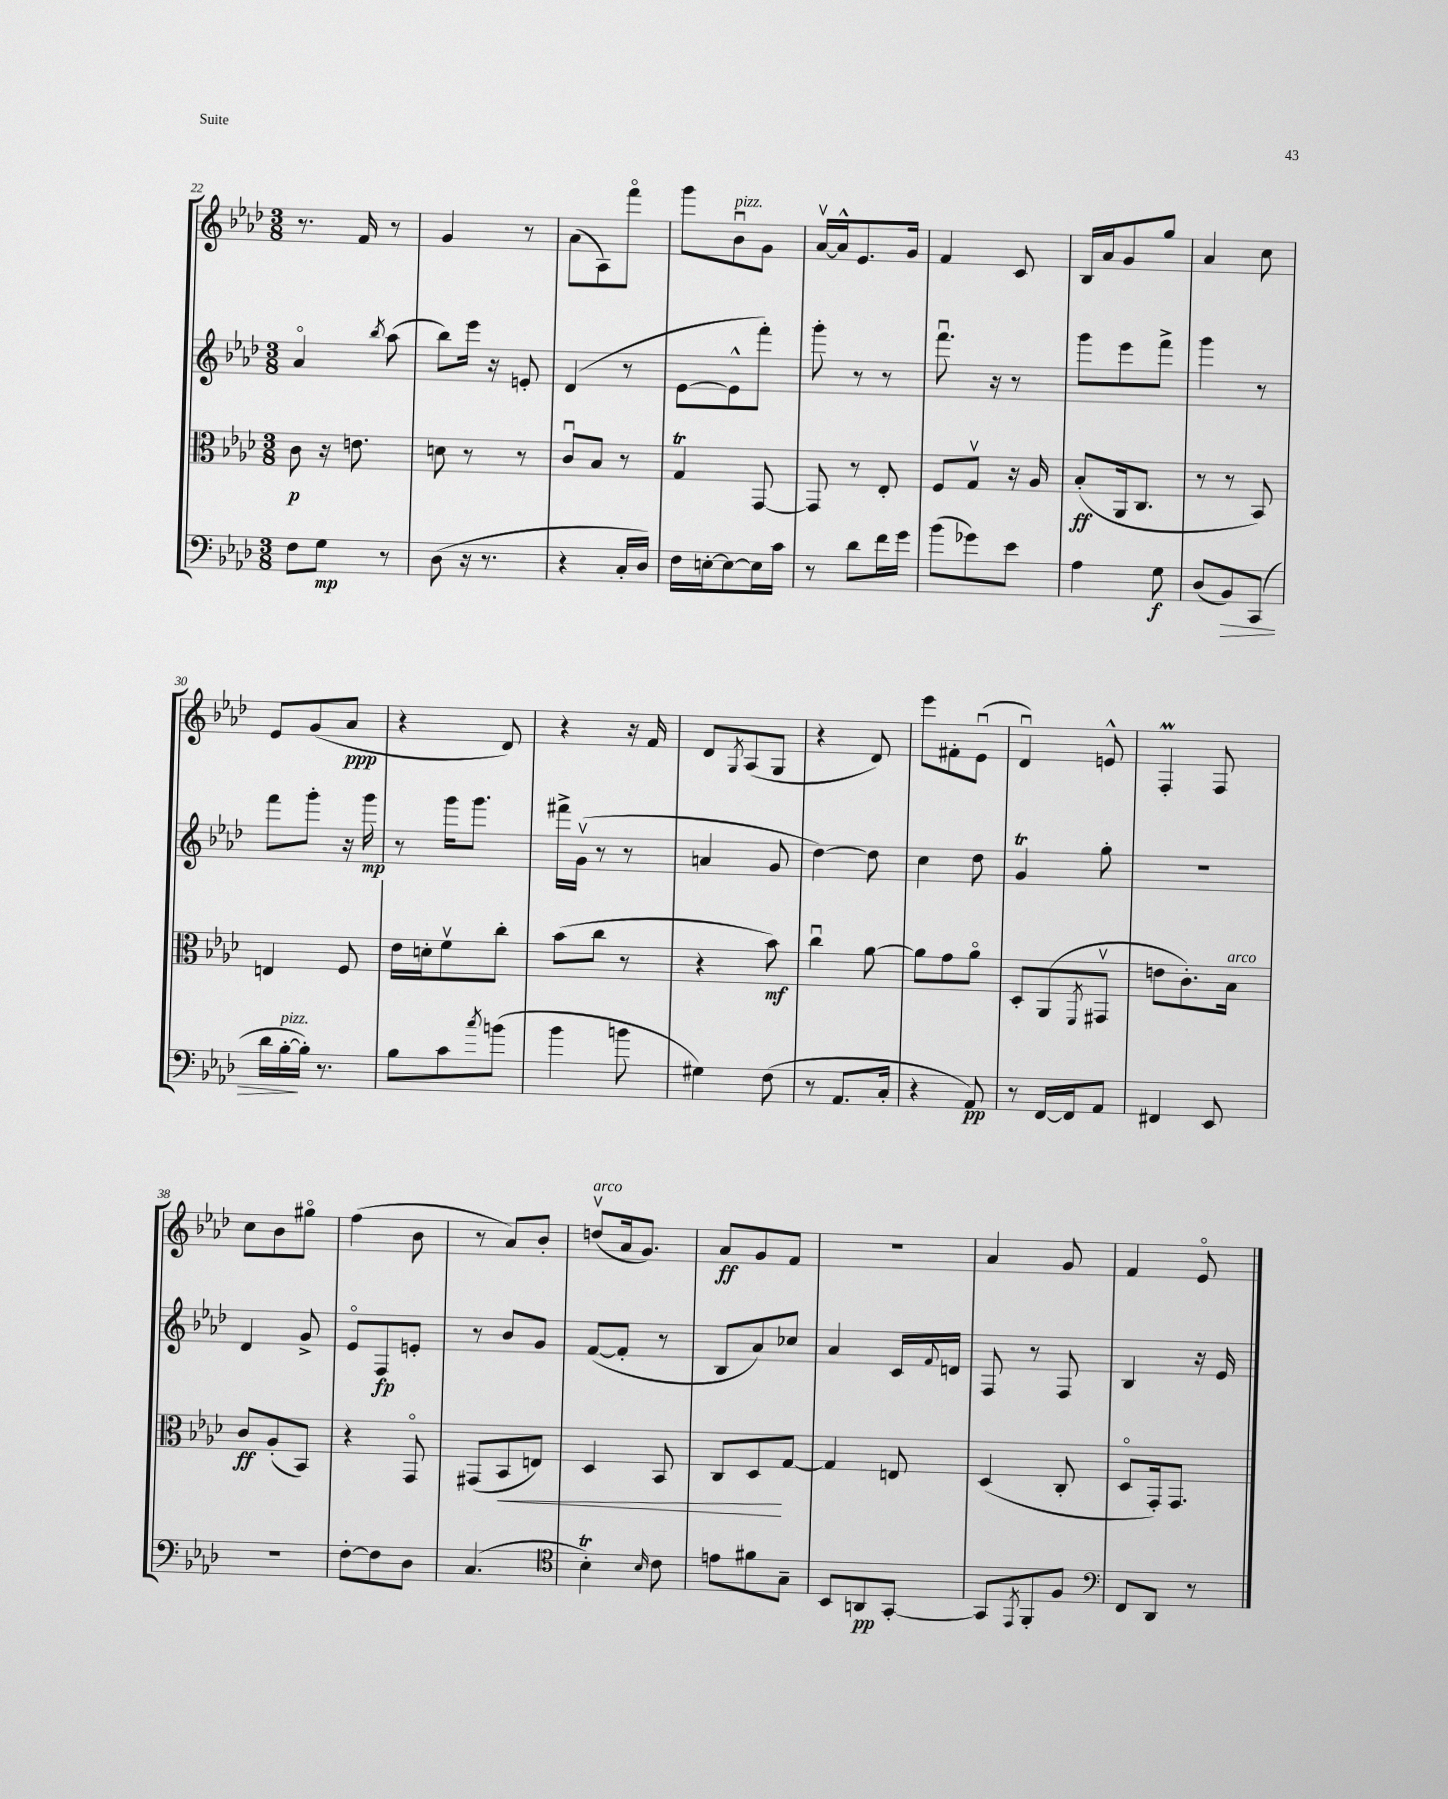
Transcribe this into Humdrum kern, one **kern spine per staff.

**kern	**kern	**kern	**kern
*staff4	*staff3	*staff2	*staff1
*clefF4	*clefC3	*clefG2	*clefG2
*k[b-e-a-d-]	*k[b-e-a-d-]	*k[b-e-a-d-]	*k[b-e-a-d-]
*M3/8	*M3/8	*M3/8	*M3/8
8F	8c	4a-o	8.r
8G	16r	.	.
.	8.e	.	16f
.	.	8qbb-	.
8r	.	(8aa-	8r
=	=	=	=
(8D-	8d	8bb-)	4g
16r	8r	16eee-	.
8.r	.	16r	.
.	8r	8e'	8r
=	=	=	=
4r	8cu	(4d-	(8a-
.	8B-	.	8A-)
16C'	8r	8r	8fffo
16D-)	.	.	.
=	=	=	=
16F	4G	[8e-	8ggg
[16E'	.	.	.
8E_	.	8e-^^]	8b-u
16E]	[8GG	8fff')	8g
16c	.	.	.
=	=	=	=
8r	8GG]	8ggg'	[16a-v
.	.	.	16a-^^]
8d-	8r	8r	8.e-
16f	8E-'	8r	.
16g	.	.	16g
=	=	=	=
(8b-	8F	8.fffu	4f
8g-)	8Gv	.	.
.	.	16r	.
8e-	16r	8r	8c
.	16A-	.	.
=	=	=	=
4A-	(8B-'	8ggg	16B-
.	.	.	16a-
.	16AA-	8eee-	8g
.	8.C	.	.
8G	.	8fff^	8gg
=	=	=	=
(8D-	8r	4ggg	4a-
8BB-)	8r	.	.
(8CC	8BB-)	8r	8cc
=	=	=	=
16d-	4E	8fff	8e-
[16B-'	.	.	.
16B-'])	.	8ggg'	(8g
8.r	.	.	.
.	8F	16r	8a-
.	.	16ggg	.
=	=	=	=
8B-	16e-	8r	4r
.	16d'	.	.
8c	8fv	16ggg	.
.	.	8.ggg	.
8qcc	.	.	.
(8b	8cc'	.	8d-)
=	=	=	=
4b-	(8b-	16fff#^	4r
.	.	(16gv	.
.	8cc	8r	.
8b	8r	8r	16r
.	.	.	16f
=	=	=	=
4G#)	4r	4a	8d-
.	.	.	8qG
.	.	.	(8A-
(8F	8b-)	8g	8G
=	=	=	=
8r	4ccu	[4dd-)	4r
8.AA-	.	.	.
.	[8a-	8dd-]	8d-)
16C'	.	.	.
=	=	=	=
4r	8a-]	4cc	8eee-
.	8g	.	8f#'
8AA-)	8a-o	8dd-	(8e-u
=	=	=	=
8r	8D-'	4g	4d-u)
[16FF	(8AA-	.	.
16FF]	.	.	.
.	8qFF	.	.
8AA-	8GG#v	8gg'	8e^^
=	=	=	=
4FF#	8e	4.r	4F'
.	8.c')	.	.
8EE-	.	.	8F
.	16B-	.	.
=	=	=	=
4.r	8c	4d-	8cc
.	(8A-'	.	8b-
.	8BB-)	8g^	8gg#o
=	=	=	=
[8F'	4r	8e-o	(4ff
8F]	.	8F	.
8D-	8GGo	8e'	8b-
=	=	=	=
(4.C	(8GG#	8r	8r
.	8BB-	8b-	8a-)
.	8E)	8g	8b-'
=	=	=	=
*clefC4	*	*	*
4B-')	4D-	([8f	(8ddv
.	.	8f']	16a-
.	.	.	8.g)
16qqB-	.	.	.
8c	8BB-	8r	.
=	=	=	=
8e	8C	8B-	8a-
8f#	8D-	8a-)	8g
8G~	[8G	8cc-	8f
=	=	=	=
8BB-	4G]	4a-	4.r
8AA	.	.	.
[8GG'	8E	16c	.
.	.	8qqf	.
.	.	16d	.
=	=	=	=
8GG]	(4D-	8F	4a-
8qEE-	.	.	.
8FF'	.	8r	.
8F	8C'	8F	8g
=	=	=	=
*clefF4	*	*	*
8FF	8D-o	4B-	4f
8DD-	16GG')	.	.
.	8.GG	.	.
8r	.	16r	8e-o
.	.	16e-	.
==	==	==	==
*-	*-	*-	*-
